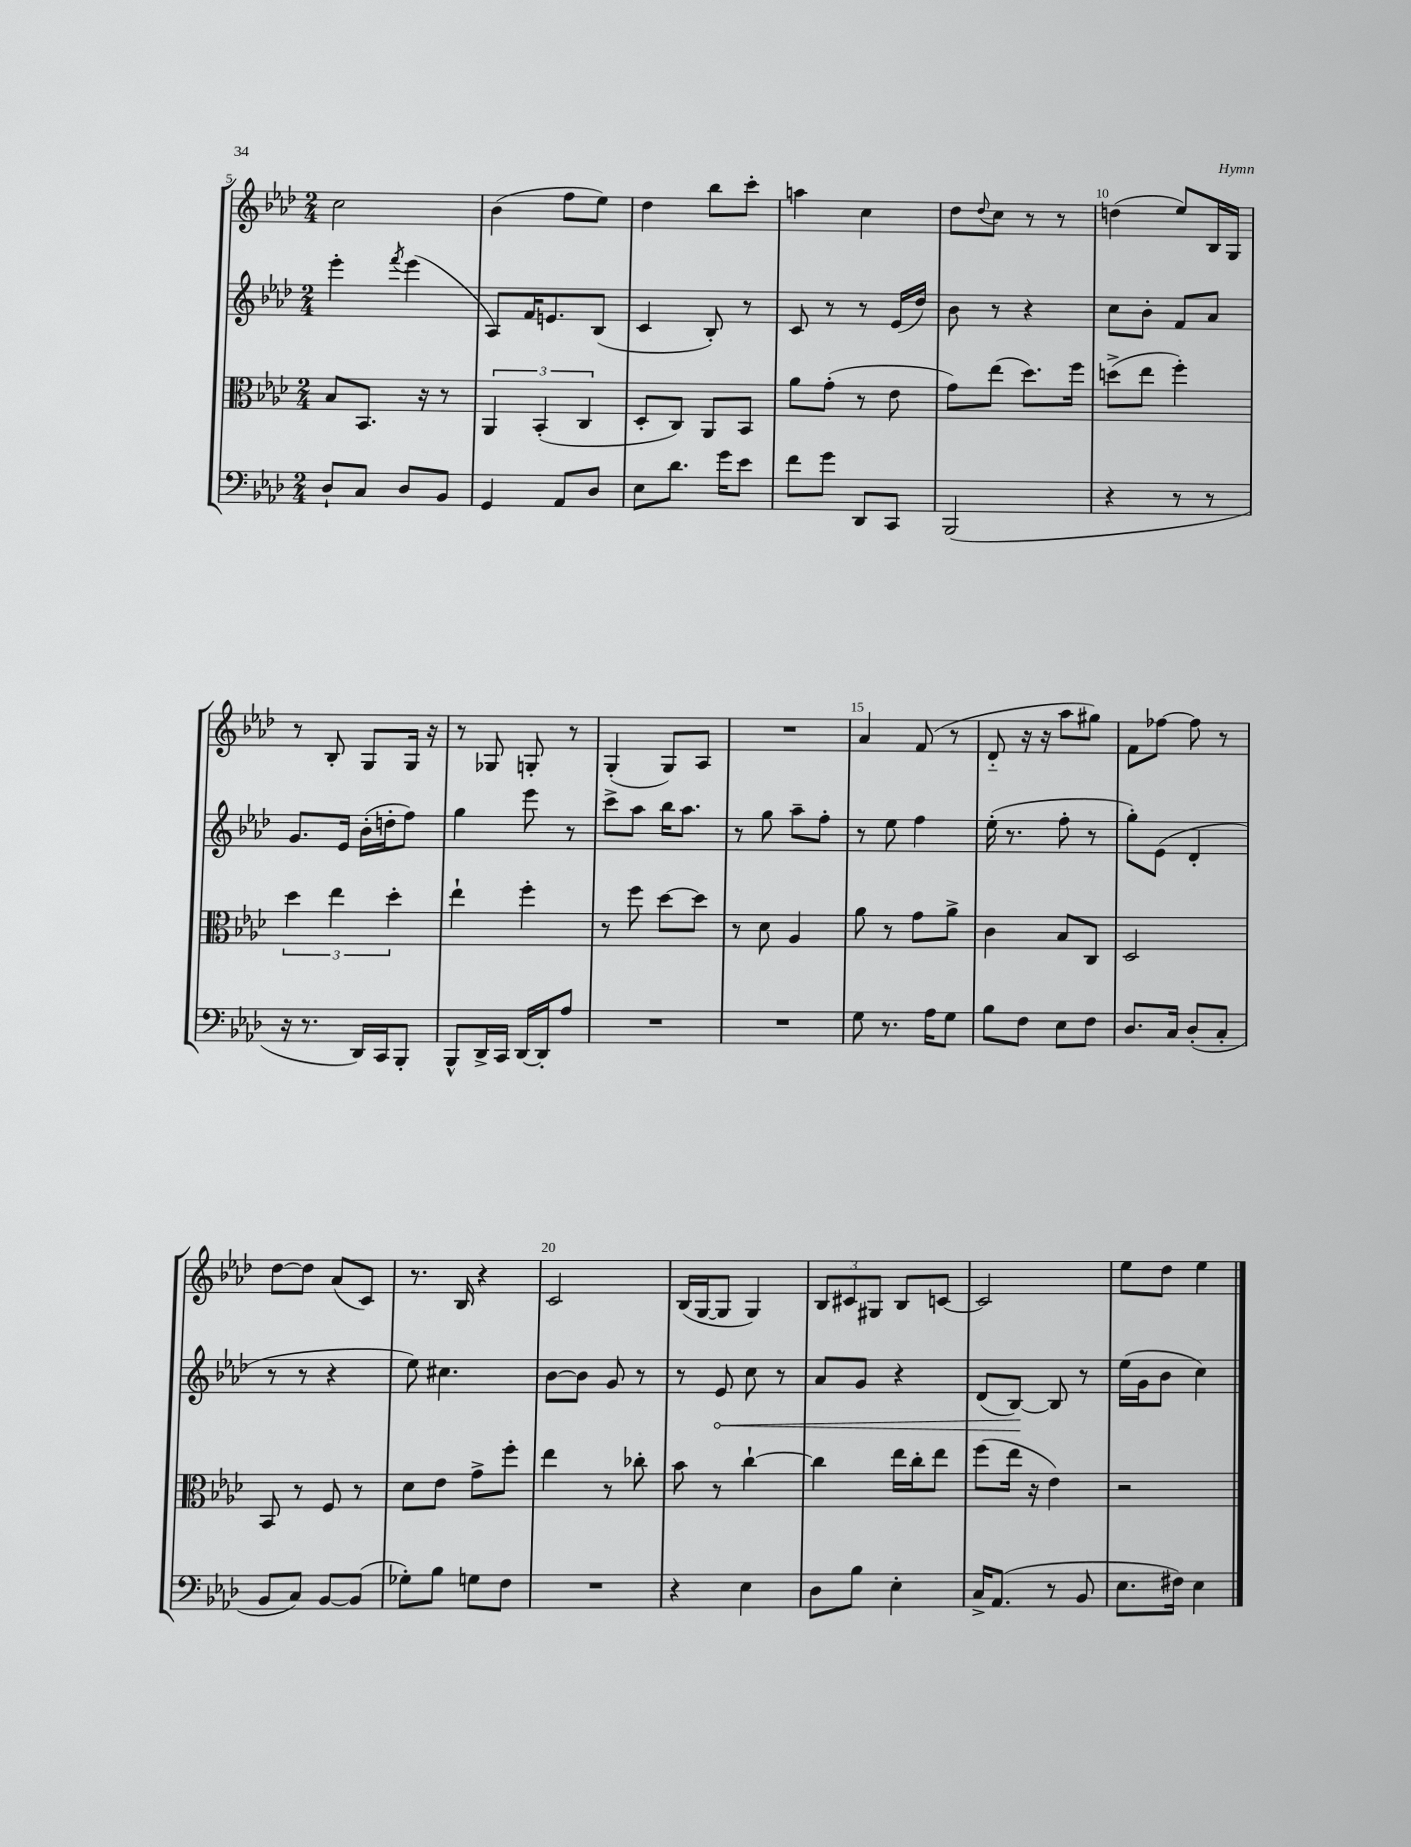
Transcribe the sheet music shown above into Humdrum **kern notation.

**kern	**kern	**kern	**kern
*staff4	*staff3	*staff2	*staff1
*clefF4	*clefC3	*clefG2	*clefG2
*k[b-e-a-d-]	*k[b-e-a-d-]	*k[b-e-a-d-]	*k[b-e-a-d-]
*M2/4	*M2/4	*M2/4	*M2/4
8D-`/L	8B-/L	4eee-'\	2cc\
8C/J	8.BB-/J	.	.
.	.	8qfff/	.
8D-/L	.	(4eee-\	.
.	16r	.	.
8BB-/J	8r	.	.
=	=	=	=
4GG/	6AA-/	8A-/L)	(4b-\
.	.	16f/K	.
.	(6BB-'/	.	.
.	.	8.e/	.
8AA-/L	.	.	8ff\L
.	6C/	.	.
8D-/J	.	(8B-/J	8ee-\J)
=	=	=	=
8E-\L	8D-'/L	4c/	4dd-\
8.d-\J	8C/J)	.	.
.	8AA-/L	8B-'/)	8bb-\L
16g\LK	.	.	.
8e-\J	8BB-/J	8r	8ccc'\J
=	=	=	=
8f\L	8a-\L	8c/	4aa\
8g\J	(8g'\J	8r	.
8DD-/L	8r	8r	4cc\
8CC/J	8e-\	(16e-/LL	.
.	.	16dd-/JJ)	.
=	=	=	=
(2BBB-/	8g\L)	8b-\	8dd-\L
.	.	.	8qqdd-/
.	(8ee-\J	8r	8cc\J
.	8.dd-\L)	4r	8r
.	.	.	8r
.	16ff\Jk	.	.
=	=	=	=
4r	(8dd^\L	8cc\L	(4dd\
.	8ee-\J	8b-'\J	.
8r	4ff'\)	8f/L	8ee-/L)
8r	.	8a-/J	16B-/L
.	.	.	16G/JJ
=	=	=	=
16r	6dd-\	8.g/L	8r
8.r	.	.	.
.	.	.	8B-'/
.	6ee-\	.	.
.	.	16e-/Jk	.
16DD-/LL)	.	(16b-'\LL	8G/L
16CC/J	.	16dd'\J	.
.	6dd-'\	.	.
8BBB-'/J	.	8ff\J)	16G/Jk
.	.	.	16r
=	=	=	=
8BBB-^^/L	4ee-`\	4gg\	8r
16DD-^/L	.	.	8G-/
16CC/JJ	.	.	.
[16DD-/LL	4ff'\	8eee-\	8G'/
16DD-'/]J	.	.	.
8A-/J	.	8r	8r
=	=	=	=
2r	8r	8ccc^\L	(4G'/
.	8ff\	8aa-\J	.
.	[8dd-\L	16bb-\LK	8G/L)
.	.	8.aa-\J	.
.	8dd-\]J	.	8A-/J
=	=	=	=
2r	8r	8r	2r
.	8d-\	8gg\	.
.	4A-/	8aa-~\L	.
.	.	8ff'\J	.
=	=	=	=
8G\	8a-\	8r	4a-/
8.r	8r	8ee-\	.
.	8g\L	4ff\	(8f/
16A-\LK	.	.	.
8G\J	8a-^\J	.	8r
=	=	=	=
8B-\L	4c\	(16ee-'\	8d-'~/
.	.	8.r	.
8F\J	.	.	16r
.	.	.	16r
8E-\L	8B-/L	8ff'\	8aa-\L
8F\J	8C/J	8r	8gg#\J)
=	=	=	=
8.D-/L	2D-/	8gg'\L)	8f\L
.	.	(8e-\J	[8ff-\J
16C/Jk	.	.	.
(8D-'/L	.	4d-'/	8ff-\]
8C'/J	.	.	8r
=	=	=	=
8BB-/L	8BB-/	8r	[8dd-\L
8C/J)	8r	8r	8dd-\]J
[8BB-/L	8F/	4r	(8a-/L
(8BB-/]J	8r	.	8c/J)
=	=	=	=
8G-'\L)	8d-\L	8ee-\)	8.r
8B-\J	8e-\J	4.cc#\	.
.	.	.	16B-/
8G\L	8g^\L	.	4r
8F\J	8ff'\J	.	.
=	=	=	=
2r	4ee-\	[8b-\L	2c/
.	.	8b-\]J	.
.	8r	8g/	.
.	8cc-'\	8r	.
=	=	=	=
4r	8b-\	8r	(16B-/LL
.	.	.	[16G/J
.	8r	8e-/	8G/]J
4E-\	[4cc`\	8cc\	4G/)
.	.	8r	.
=	=	=	=
8D-\L	4cc\]	8a-/L	12B-/L
.	.	.	12c#/
8B-\J	.	8g/J	.
.	.	.	12G#/J
4E-'\	16ee-\LL	4r	8B-/L
.	16cc'\J	.	.
.	8ee-\J	.	[8c/J
=	=	=	=
16C^/LK	(8ff\L	(8d-/L	2c/]
(8.AA-/J	.	.	.
.	16ee-\Jk	[8B-/J)	.
.	16r	.	.
8r	4e-\)	8B-/]	.
8BB-/	.	8r	.
=	=	=	=
8.E-\L	2r	(16ee-\LL	8ee-\L
.	.	16g\J	.
.	.	8b-\J	8dd-\J
16F#\Jk)	.	.	.
4E-\	.	4cc\)	4ee-\
==	==	==	==
*-	*-	*-	*-
